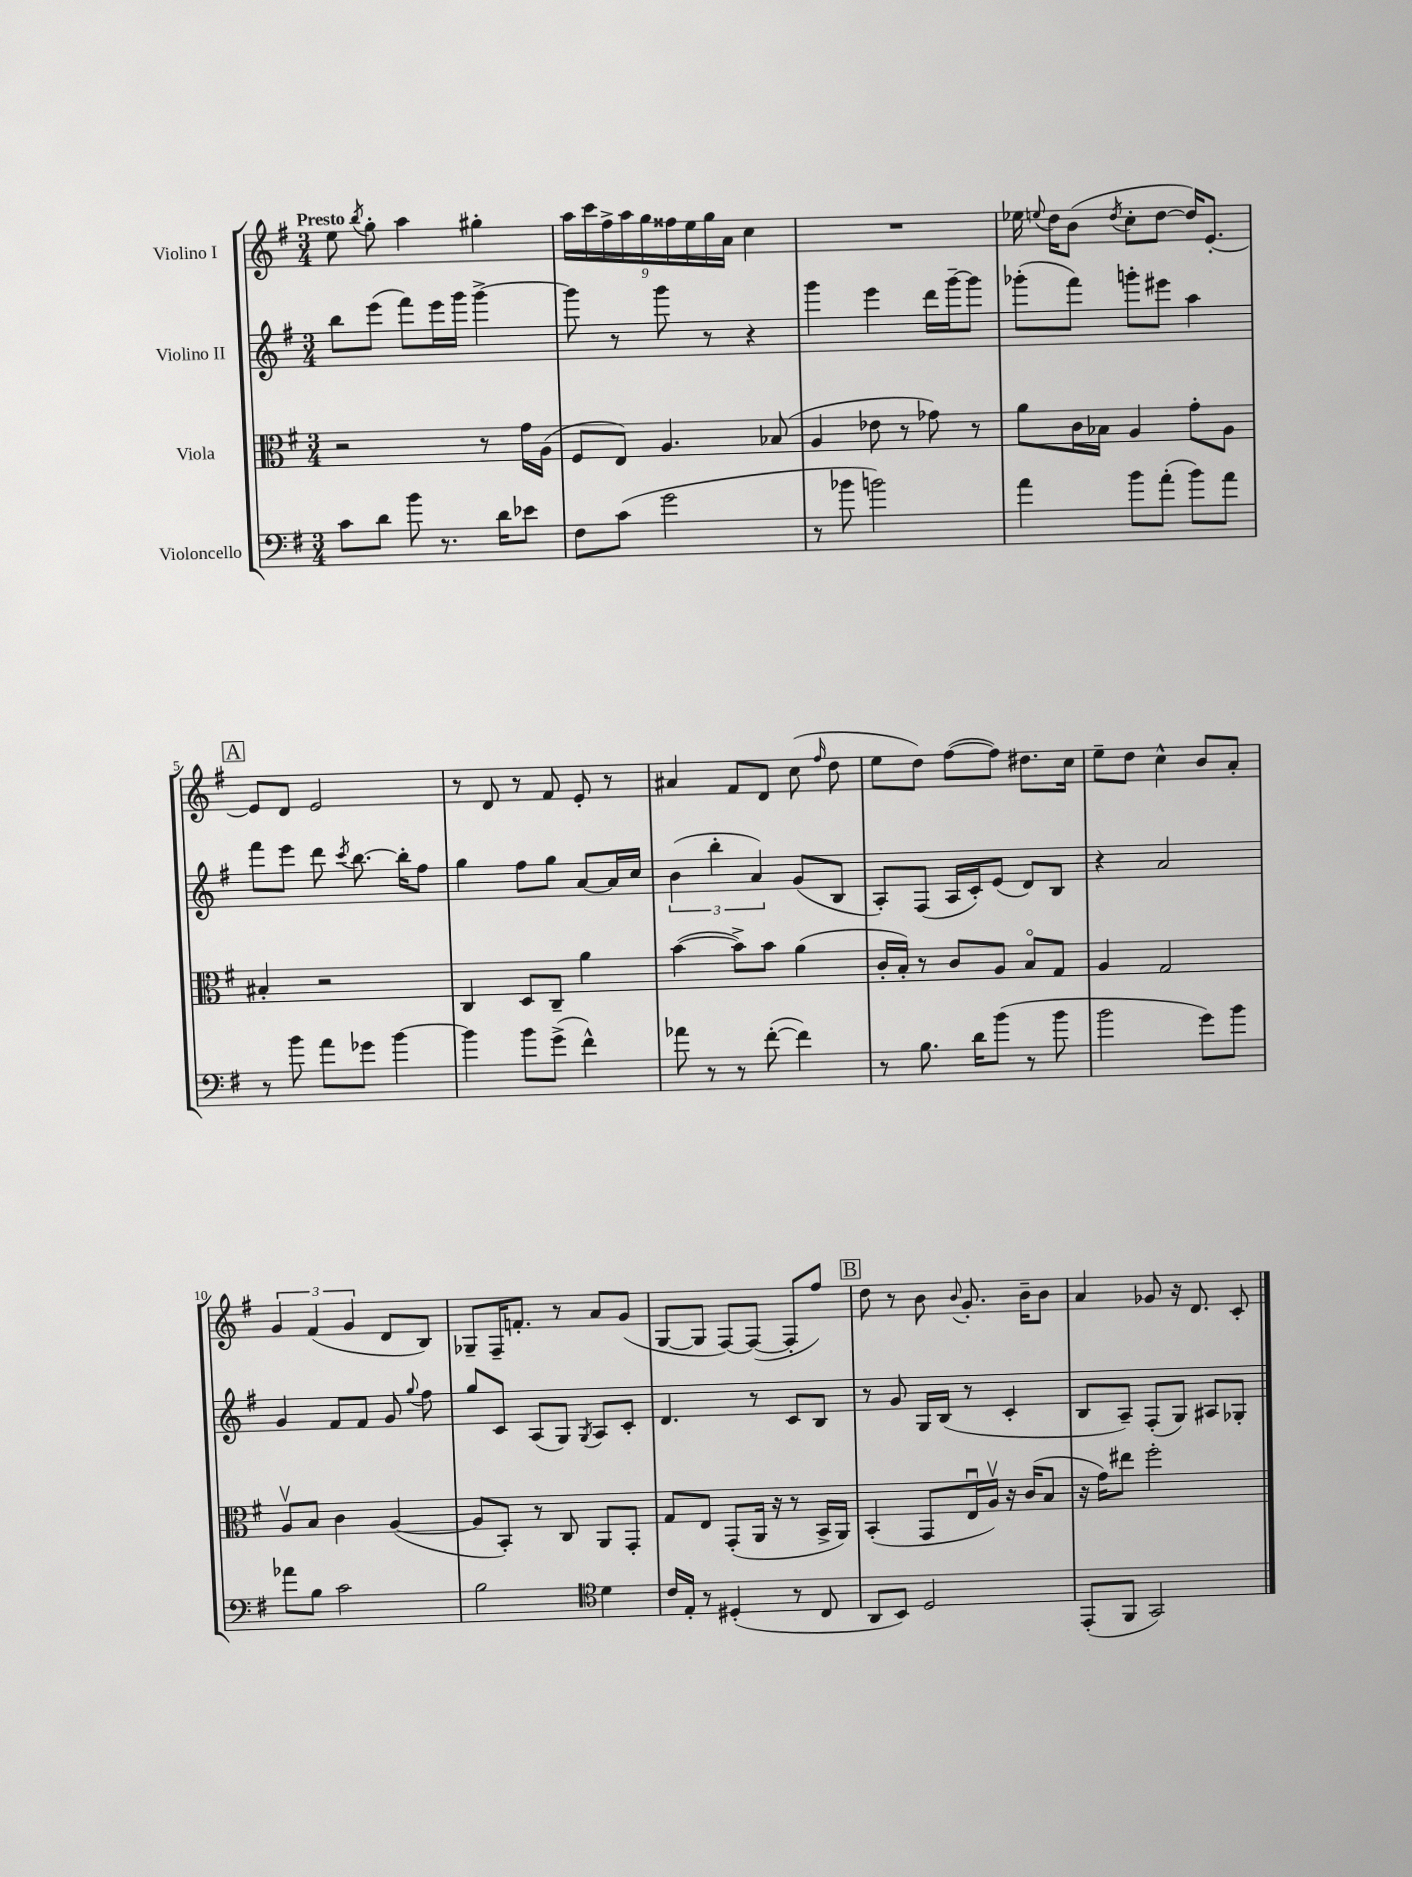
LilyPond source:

<<
\new StaffGroup <<
\new Staff = "s0" \with { instrumentName = "Violino I" } {
    \clef treble \key g \major \numericTimeSignature \time 3/4 \tempo "Presto"
    \autoBeamOff e''8 \acciaccatura { b''8 } g''8-. a''4 gis''4-. |
    \tuplet 9/8 { a''16[ c'''16 fis''16-> a''16 g''16 fisis''16 e''16 g''16 a'16] } c''4 |
    R2. |
    ees''16 \appoggiatura { e''8 } d''16[ b'8]( \acciaccatura { d''8 } c''8[-. d''8]~ d''16[) e'8.]~-. |
    \mark \markup { \box "A" } e'8[ d'8] e'2 |
    r8 d'8 r8 fis'8 e'8-. r8 |
    ais'4 fis'8[ d'8] c''8( \grace { fis''16 } d''8 |
    e''8[ d''8]) fis''8[~( fis''8]) dis''8.[ c''16] |
    e''8[-- d''8] c''4-^ b'8[ a'8]-. |
    \tuplet 3/2 { g'4 fis'4( g'4 } d'8[ b8]) |
    ges8[-- fis16-- f'8.]-. r8 a'8[ g'8]( |
    g8[~ g8] fis8[~) fis8]~( fis8[-. fis''8]) |
    \mark \markup { \box "B" } d''8 r8 b'8 \appoggiatura { b'8 } g'8.-. b'16[-- b'8] |
    a'4 ges'8 r16 d'8. c'8-. \bar "|." |
}
\new Staff = "s1" \with { instrumentName = "Violino II" } {
    \clef treble \key g \major \numericTimeSignature \time 3/4
    \autoBeamOff b''8[ e'''8]( fis'''8[) e'''16 g'''16] g'''4~-> |
    g'''8 r8 g'''8 r8 r4 |
    g'''4 e'''4 d'''16[ g'''16~-- g'''8] |
    ges'''8[-.( fis'''8]) g'''8[-. eis'''8] a''4 |
    \mark \markup { \box "A" } fis'''8[ e'''8] d'''8 \acciaccatura { c'''8 } b''8.~ b''16[-. fis''8] |
    g''4 fis''8[ g''8] a'8[~ a'16 c''16] |
    \tuplet 3/2 { b'4( b''4-. a'4) } g'8[( b8] |
    a8[-.) fis8]( a16[ c'16-.) e'8]( d'8[) b8] |
    r4 a'2 |
    g'4 fis'8[ fis'8] g'8 \appoggiatura { g''8 } fis''8 |
    g''8[ c'8] a8[( g8]) \acciaccatura { g8 } a8[ c'8]-. |
    d'4. r8 c'8[ b8] |
    \mark \markup { \box "B" } r8 g'8 g16[ b16]( r8 c'4-. |
    b8[ a8]--) fis8[-.( g8]) ais8[ ges8]-. \bar "|." |
}
\new Staff = "s2" \with { instrumentName = "Viola" } {
    \clef alto \key g \major \numericTimeSignature \time 3/4
    \autoBeamOff r2 r8 g'16[ a16]( |
    fis8[ e8]) a4. bes8( |
    a4 ees'8 r8 ges'8) r8 |
    a'8[ c'16 bes16] a4 g'8[-. a8] |
    \mark \markup { \box "A" } bis4-. r2 |
    c4 d8[ c8]-- a'4 |
    b'4~( b'8[->) b'8] a'4( |
    c'16[-. b16]-.) r8 c'8[ a8] b8[\flageolet g8] |
    a4 g2 |
    a8[\upbow b8] c'4 a4~( |
    a8[ b,8]-.) r8 c8 a,8[ g,8]-. |
    g8[ e8] g,8[-.( a,16] r16 r8 b,16[-> a,16]) |
    \mark \markup { \box "B" } b,4-.( g,8[ e16\downbow a16]\upbow) r16 c'16[( b8] |
    r16 g'16[) eis''8] fis''2-. \bar "|." |
}
\new Staff = "s3" \with { instrumentName = "Violoncello" } {
    \clef bass \key g \major \numericTimeSignature \time 3/4
    \autoBeamOff c'8[ d'8] b'8 r8. d'16[ ees'8] |
    fis8[ c'8]( g'2 |
    r8 bes'8 b'2) |
    a'4 b'8[ a'8]-.( b'8[) a'8] |
    \mark \markup { \box "A" } r8 b'8 a'8[ ges'8] b'4~ |
    b'4 b'8[ g'8]->( fis'4-^) |
    aes'8 r8 r8 fis'8~-.( fis'4) |
    r8 b8. d'16[ b'8]( r8 b'8 |
    b'2 g'8[) b'8] |
    aes'8[ b8] c'2 |
    b2 \clef tenor d'4 |
    c'16[ e16]-. r8 dis4-.( r8 c8 |
    \mark \markup { \box "B" } a,8[ b,8]) d2 |
    e,8[-.( fis,8] g,2) \bar "|." |
}
>>
>>
